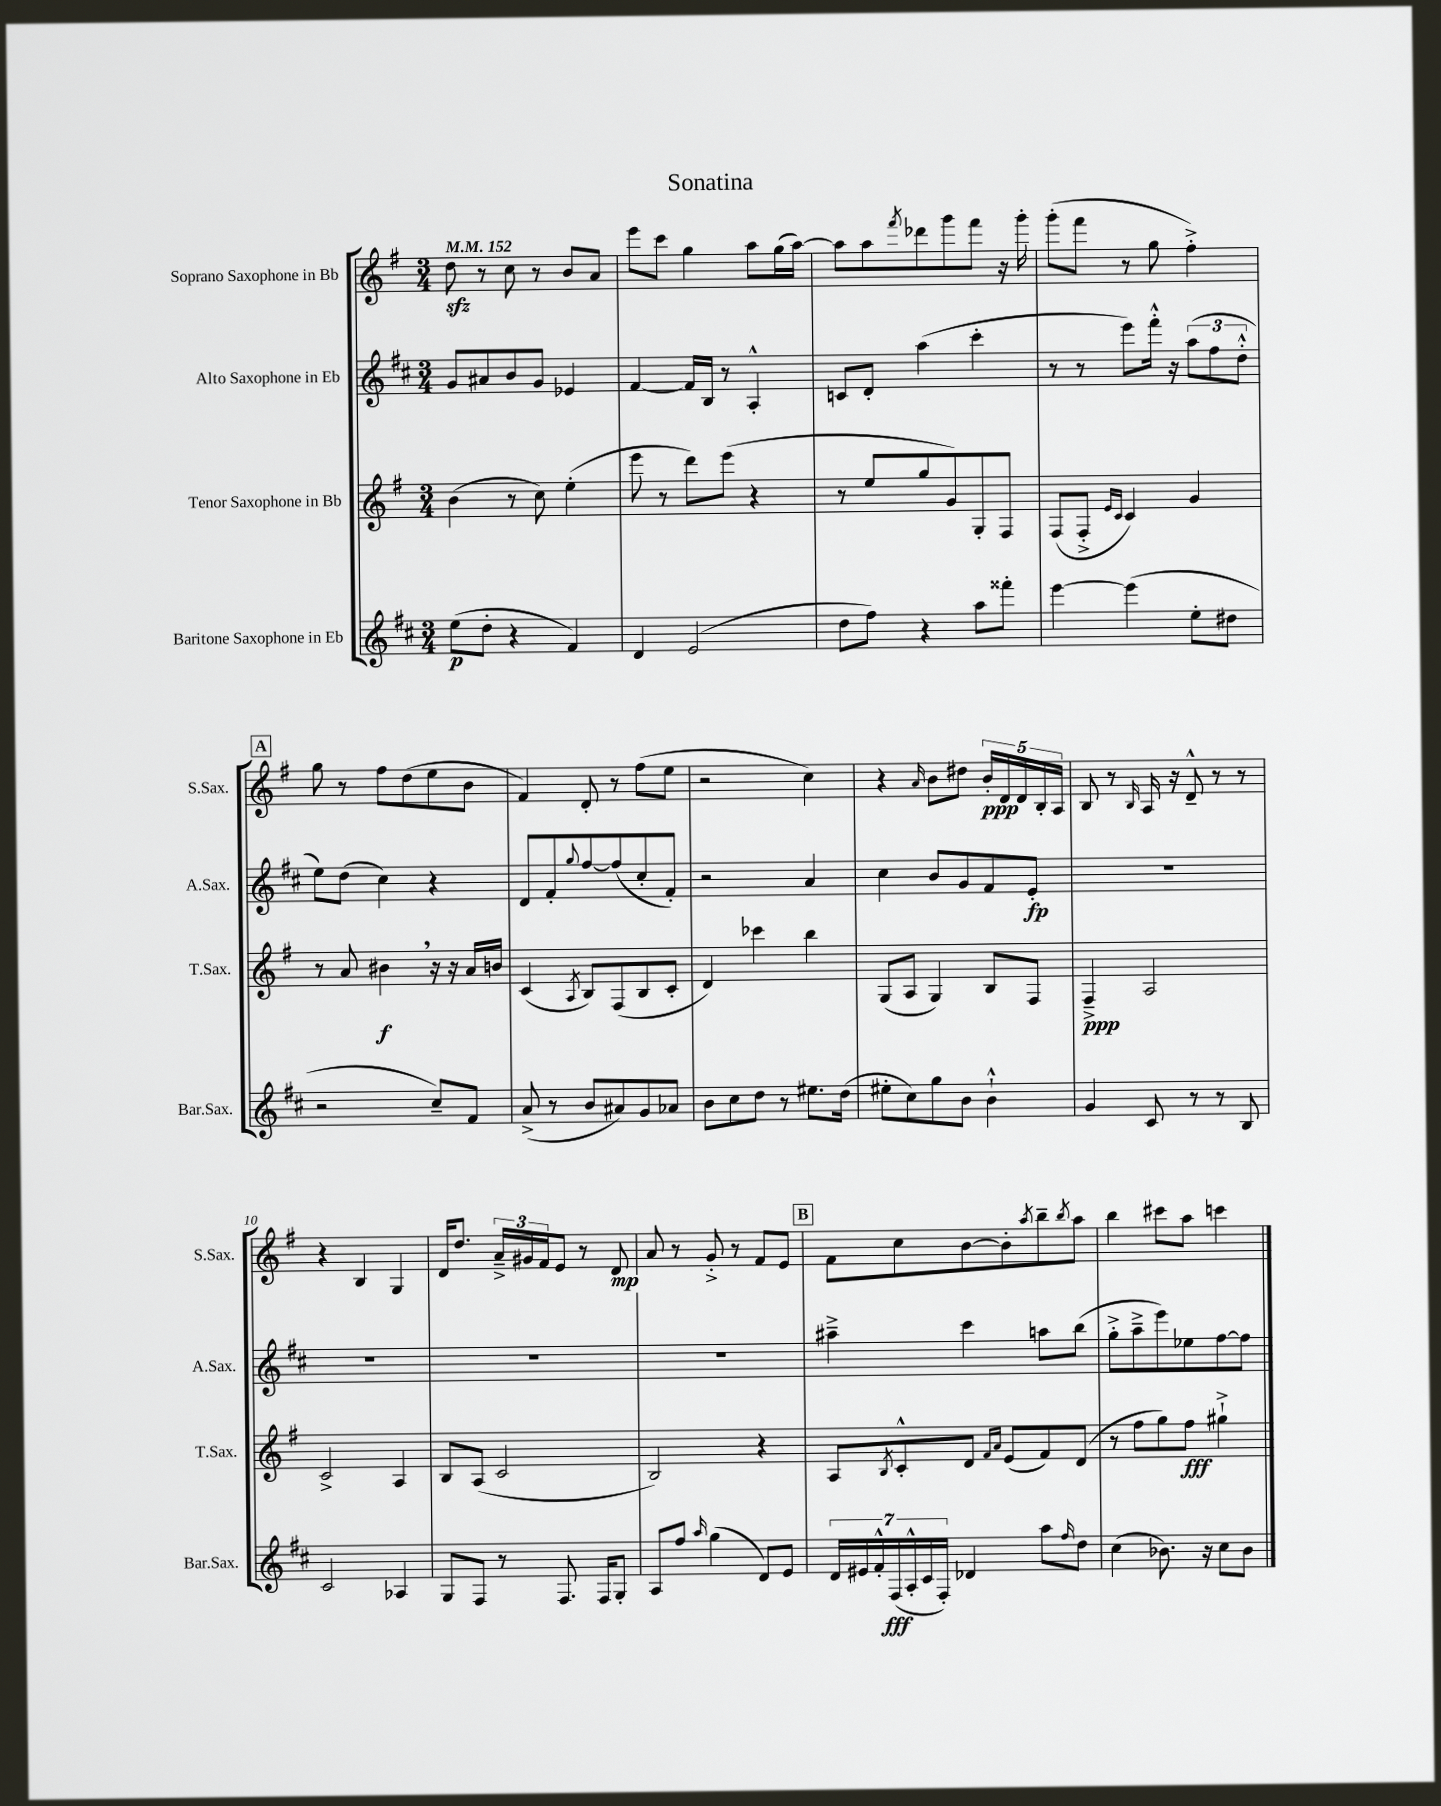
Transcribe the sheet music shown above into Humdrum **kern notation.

**kern	**kern	**kern	**kern
*staff4	*staff3	*staff2	*staff1
*clefG2	*clefG2	*clefG2	*clefG2
*k[f#c#]	*k[f#]	*k[f#c#]	*k[f#]
*M3/4	*M3/4	*M3/4	*M3/4
*MM152	*MM152	*MM152	*MM152
(8ee	(4b	8g	8dd
8dd'	.	8a#	8r
4r	8r	8b	8cc
.	8cc)	8g	8r
4f#)	(4ee'	4e-	8b
.	.	.	8a
=	=	=	=
4d	8eee	[4f#	8eee
.	8r	.	8ccc
(2e	8ddd)	16f#]	4gg
.	.	16B	.
.	(8eee	8r	.
.	4r	4A'^^	8aa
.	.	.	(16gg
.	.	.	[16aa)
=	=	=	=
8dd	8r	8c	8aa]
8ff#)	8ee	8d'	8aa
.	.	.	8qfff#
4r	8gg	(4aa	8ddd-
.	8g)	.	8ggg
8aa	8G'	4ccc#'	8fff#
8fff##'	8F#	.	16r
.	.	.	16ggg'
=	=	=	=
[4eee	(8F#	8r	(8ggg'
.	8F#'^	8r	8fff#
.	16qqe	.	.
.	16qqc	.	.
(4eee]	4c)	8eee)	8r
.	.	16fff#'^^	8gg
.	.	16r	.
8ee'	4g	(12aa	4ff#'^)
.	.	12ff#	.
8dd#	.	.	.
.	.	12dd'^^	.
=	=	=	=
2r	8r	8ee)	8gg
.	8a	(8dd	8r
.	4b#	4cc#)	8ff#
.	.	.	(8dd
8cc#~)	16r	4r	8ee
.	16r	.	.
8f#	16a	.	8b
.	16b	.	.
=	=	=	=
(8a^	(4c	8d	4f#)
8r	.	8f#'	.
.	8qA	8qqgg	.
8b	8B)	[8ff#	8d'
8a#)	(8F#	(8ff#]	8r
8g	8B	8cc#'	(8ff#
8a-	8c'	8f#')	8ee
=	=	=	=
8b	4d)	2r	2r
8cc#	.	.	.
8dd	4ccc-	.	.
8r	.	.	.
8.ee#	4bb	4a	4cc)
(16dd	.	.	.
=	=	=	=
8ee#'	(8G	4cc#	4r
8cc#)	8A	.	.
.	.	.	16qqa
8gg	4G)	8b	8b
8b	.	8g	8dd#
4b`^^	8B	8f#	20b'
.	.	.	20d
.	.	.	20d
.	8F#	8e'	.
.	.	.	20B'
.	.	.	20A
=	=	=	=
4g	4F#~^	2.r	8B
.	.	.	8r
.	.	.	16qqB
8c#	2A	.	16A
.	.	.	16r
8r	.	.	8d~^^
8r	.	.	8r
8B	.	.	8r
=	=	=	=
2c#	2c^	2.r	4r
.	.	.	4B
4A-	4A	.	4G
=	=	=	=
8G	8B	2.r	16d
.	.	.	8.dd
8F#	(8A	.	.
8r	2c	.	24a~^
.	.	.	24g#
.	.	.	24f#
8.F#	.	.	8e
.	.	.	8r
16F#	.	.	.
8G'	.	.	8d
=	=	=	=
8A	2B)	2.r	8a
8ff#	.	.	8r
16qqaa	.	.	.
(4gg	.	.	8g'^
.	.	.	8r
8d)	4r	.	8f#
8e	.	.	8e
=	=	=	=
28d	8A	4aa#~^	8f#
28e#	.	.	.
28f#'^^	.	.	.
(28F#	.	.	.
.	8qB	.	.
.	8c'^^	.	8cc
28A'^^	.	.	.
28c#	.	.	.
28F#')	.	.	.
4d-	8d	4ccc#	[8b
.	16qqf#	.	.
.	16qqa	.	.
.	(8e	.	8b']
.	.	.	8qaa
8aa	8f#)	8aa	8bb~
16qqff#	.	.	8qbb
8dd	(8d	(8bb	8aa
=	=	=	=
(4cc#	8r	8gg'^	4bb
.	8ff#	8aa~^	.
8.b-)	8gg)	8eee)	8ccc#
.	8ff#	8ee-	8aa
16r	.	.	.
8cc#	4gg#`^	[8ff#	4ccc
8b-	.	8ff#]	.
==	==	==	==
*-	*-	*-	*-
